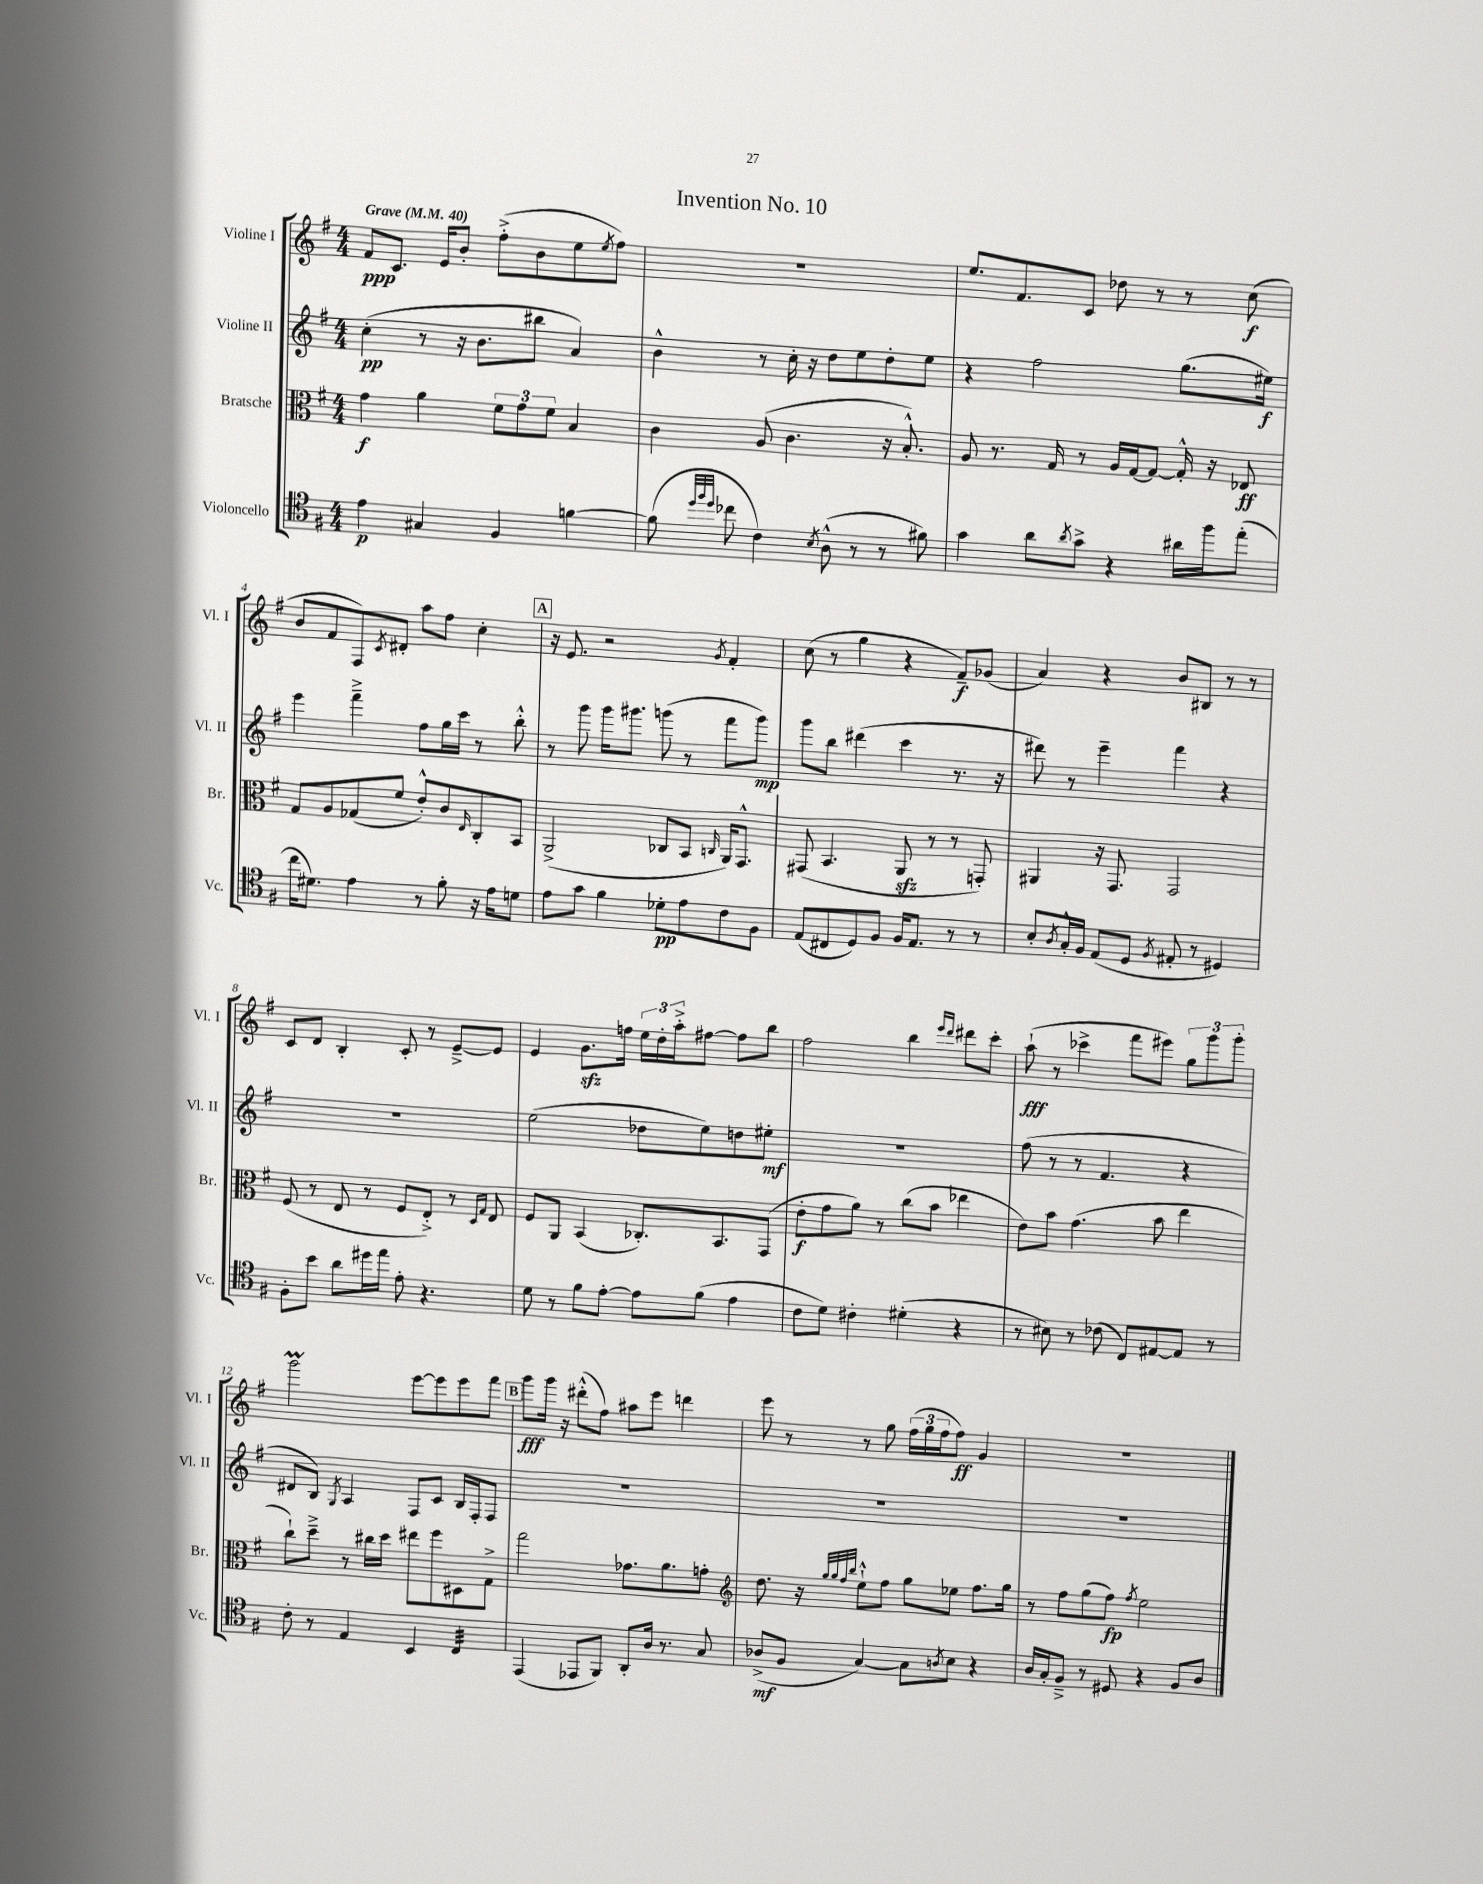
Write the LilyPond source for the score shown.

\header { title = "Invention No. 10" }
<<
\new StaffGroup <<
\new Staff = "s0" \with { instrumentName = "Violine I" shortInstrumentName = "Vl. I" } {
    \clef treble \key g \major \numericTimeSignature \time 4/4 \tempo "Grave" 4 = 40
    fis'8\ppp c'8. e'16 b'8-. fis''8-.->( b'8 e''8 \acciaccatura { e''8 } fis''8) |
    R1 |
    e''8. fis'8. c'8 des''8 r8 r8 c''8\f( |
    b'8 fis'8 fis8) \acciaccatura { c'8 } dis'8-. a''8 fis''8 c''4-. |
    \mark \markup { \box "A" } r16 e'8. r2 \acciaccatura { g'8 } fis'4-. |
    c''8( r8 g''4 r4 fis'8--\f) ges'8( |
    a'4) r4 b'8 bis8 r8 r8 |
    c'8 d'8 b4-. c'8-. r8 e'8~---> e'8 |
    e'4 g'8.\sfz f''16 \tuplet 3/2 { e''16 d''16-. a''16-.-> } fis''8~ fis''8 b''8 |
    fis''2 b''4 \grace { e'''16 d'''16 } dis'''8 c'''8-. |
    a''8-!\fff( r8 ces'''4-> fis'''8 eis'''8) \tuplet 3/2 { g''8 g'''8 g'''8-. } |
    g'''2\prall e'''8~ e'''8 e'''8 fis'''8 |
    \mark \markup { \box "B" } g'''8\fff g'''16 r16 dis'''8-.-^( fis''8) ais''8 e'''8 d'''4 |
    e'''8 r8 r8 g''8 \tuplet 3/2 { fis''16( g''16 fis''16 } fis''8\ff) g'4 |
    R1 \bar "|." |
}
\new Staff = "s1" \with { instrumentName = "Violine II" shortInstrumentName = "Vl. II" } {
    \clef treble \key g \major \numericTimeSignature \time 4/4
    c''4-.\pp( r8 r16 b'8. bis''8 a'4) |
    b'4-^ r8 c''16-. r16 d''8 e''8 d''8-. e''8 |
    r4 fis''2 g''8.( eis''16\f) |
    e'''4 fis'''4---> fis''8 g''16 c'''16 r8 b''8-.-^ |
    \mark \markup { \box "A" } r8 g'''8 g'''16 gis'''8. g'''8( r8 fis'''8 g'''8\mp) |
    g'''8 b''8 dis'''4( c'''4 r8. r16 |
    dis'''8) r8 e'''4-- fis'''4 r4 |
    R1 |
    e''2( des''8 e''8) d''8 eis''8-.\mf |
    R1 |
    fis''8( r8 r8 fis'4. r4 |
    dis'8 b8) \acciaccatura { g8 } a4 fis8 c'8 b16 fis16-. fis8 |
    \mark \markup { \box "B" } R1 |
    R1 |
    R1 \bar "|." |
}
\new Staff = "s2" \with { instrumentName = "Bratsche" shortInstrumentName = "Br." } {
    \clef alto \key g \major \numericTimeSignature \time 4/4
    g'4\f a'4 \tuplet 3/2 { fis'8 g'8 fis'8 } b4 |
    c'4 a8( c'4. r16 b8.-.-^) |
    a8 r8. g16 r8 a16 g16~ g8~ g16-.-^ r16 ees8\ff |
    g8 a8 ges8( fis'8 e'8-.-^) c'8 \grace { e16 } c8-. b,8 |
    \mark \markup { \box "A" } a,2->( ces8 b,8 \grace { c16 } a,16) g,8.-^ |
    gis,8( b,4. a,8\sfz r8 r8 g,8-.) |
    ais,4 r16 g,8. g,2 |
    fis8( r8 e8 r8 fis8 e8-.->) r8 \grace { d16 g16 } e8 |
    fis8 a,8 b,4( ces8.-.) b,8. g,8( |
    e'8-.\f g'8 a'8) r8 c''8( b'8 ees''4 |
    e'8) b'8 g'4.( b'8 e''4 |
    c''8-!) d''8---> r8 cis''16 d''16 eis''8 fis''8 dis8 g8-> |
    \mark \markup { \box "B" } g''2 ges'8. a'8. g'8-. |
    \clef treble d''8. r16 \grace { g''32 g''32 fis''32 b''32 } e''8-!-^ fis''8 g''8 ees''8 fis''8. g''16 |
    r8 fis''8 g''8( fis''8\fp) \acciaccatura { fis''8 } e''2 \bar "|." |
}
\new Staff = "s3" \with { instrumentName = "Violoncello" shortInstrumentName = "Vc." } {
    \clef tenor \key g \major \numericTimeSignature \time 4/4
    e'4\p gis4 fis4 f'4~ |
    f'8( \grace { d''32 fis''32 d''32 } ces''8 c'4) \acciaccatura { b8 } a8-^( r8 r8 fis'8) |
    g'4 a'8 \acciaccatura { a'8 } g'8-> r4 ais'16 fis''16 e''8-.( |
    c''16 dis'8.) e'4 r8 fis'8-. r16 e'16 d'8 |
    \mark \markup { \box "A" } e'8 g'8 fis'4 des'8-.\pp e'8 c'8 fis8 |
    e8( cis8 d8) fis8 fis16 e8. r8 r8 |
    b8-. \acciaccatura { a8 } g16-.-^ fis16 e8( d8 \acciaccatura { fis8 } eis8-. r8 dis4) |
    fis8-. b'8 a'8 dis''16 e''16 e'8-. r4. |
    d'8 r8 fis'8 e'8~-. e'8 fis'8( e'4 |
    c'8 d'8) cis'4-. dis'4-.( r4 |
    r8 bis8) r8 ces'8( c8) eis8~ eis8 r8 |
    c'8-. r8 e4 b,4 c4:32 |
    \mark \markup { \box "B" } e,4( ees,8 fis,8) a,8-. a16 r8. g8 |
    aes8->\mf( fis8 g4~) g8 \acciaccatura { a8 } b8 r4 |
    a16 g16-. fis8---> r8 dis8 r4 fis8 a8 \bar "|." |
}
>>
>>
